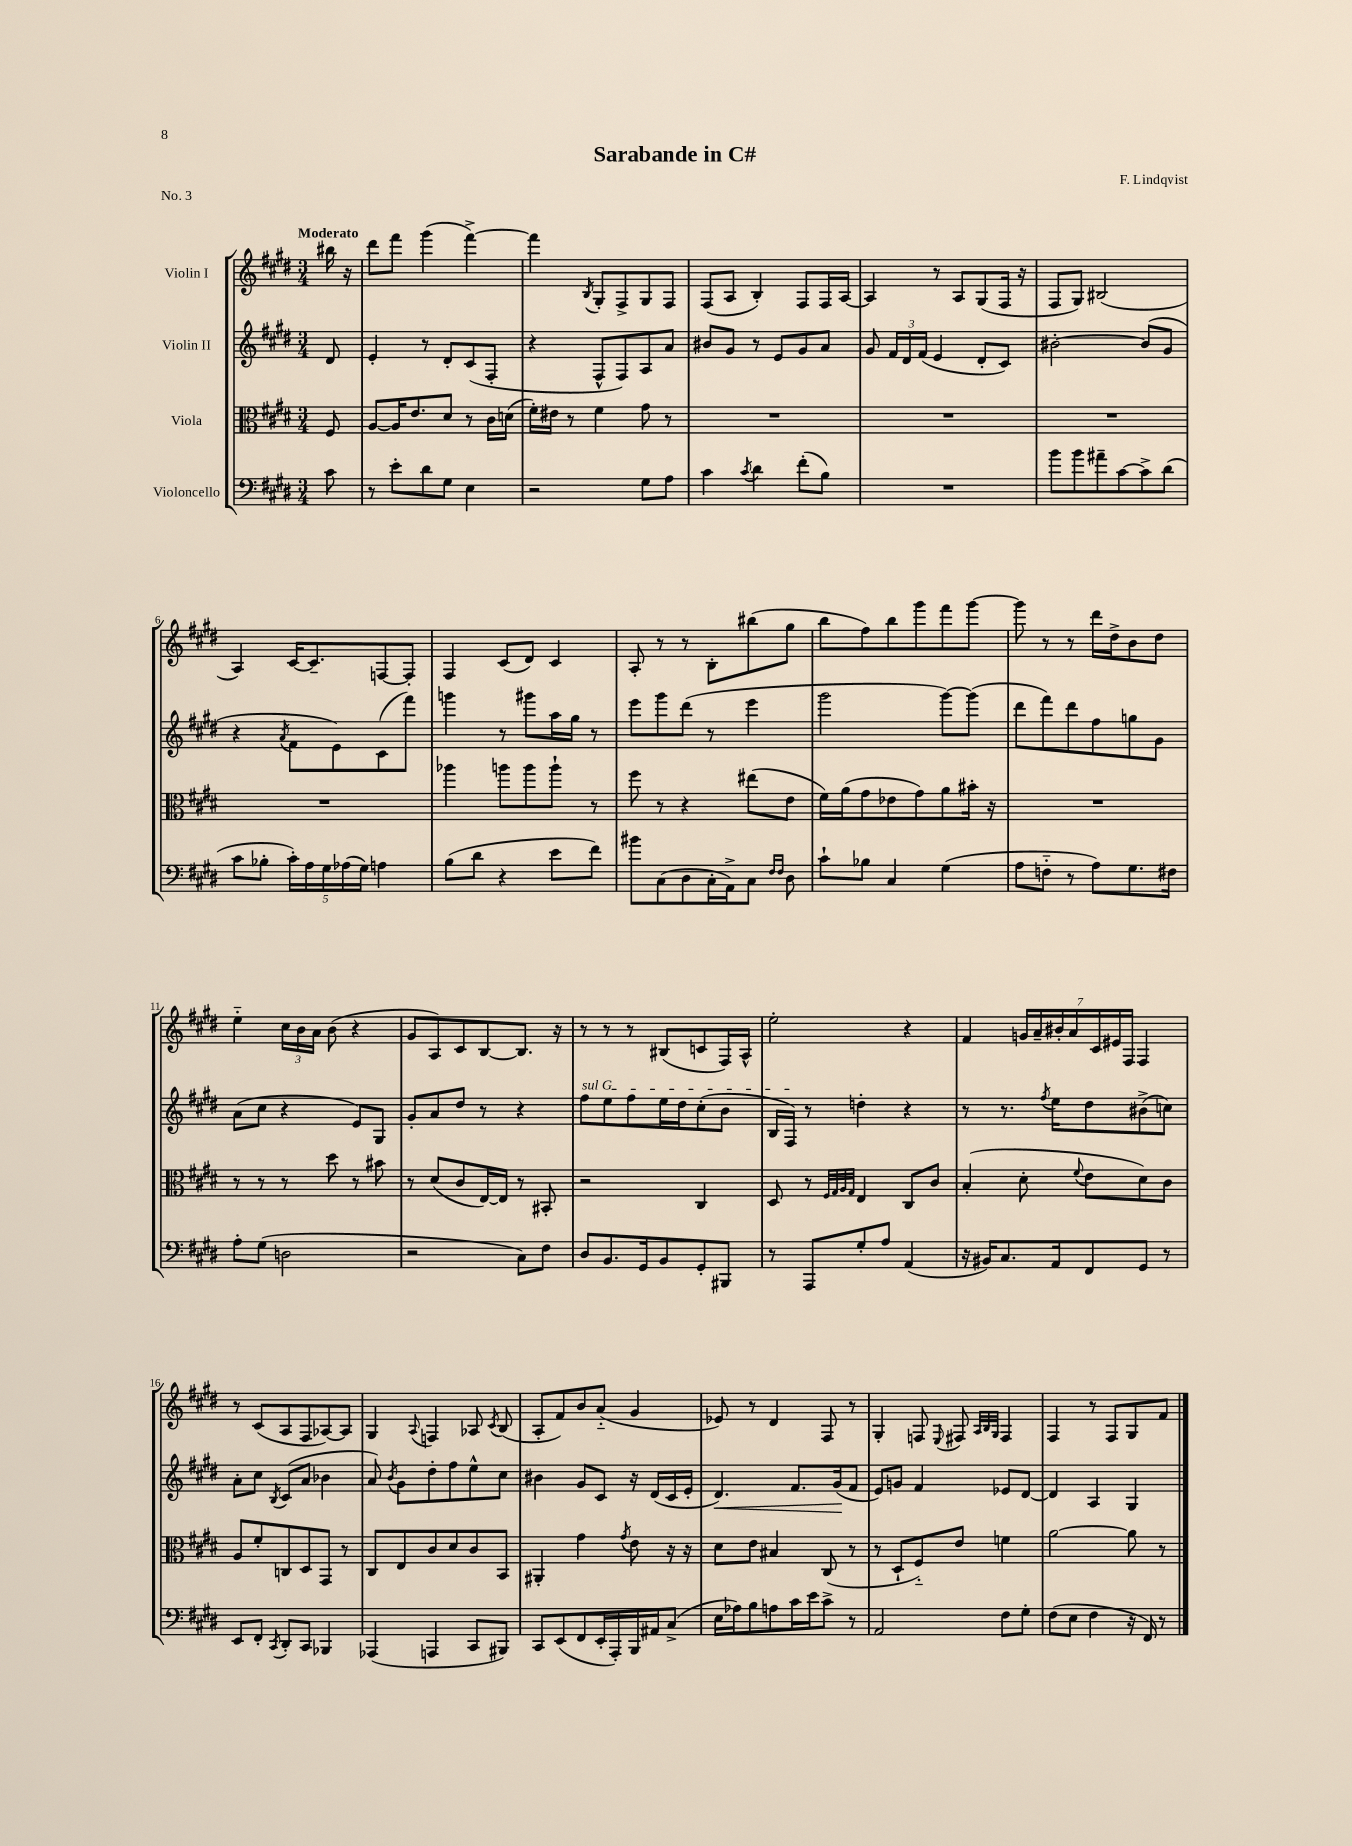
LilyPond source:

\header { title = "Sarabande in C#" composer = "F. Lindqvist" piece = "No. 3" }
<<
\new StaffGroup <<
\new Staff = "s0" \with { instrumentName = "Violin I" } {
    \clef treble \key e \major \numericTimeSignature \time 3/4 \partial 8 \tempo "Moderato"
    \autoBeamOff bis''16 r16 |
    dis'''8[ fis'''8] gis'''4( fis'''4~->) |
    fis'''4 \acciaccatura { b8 } gis8[-. fis8-> gis8 fis8] |
    fis8[( a8] b4-.) fis8[ fis16 a16]~ |
    a4 r8 a8[ gis8( fis16] r16 |
    fis8[ gis8]) bis2( |
    a4) cis'16[~ cis'8.-- f8~ f8]-. |
    fis4 cis'8[( dis'8]) cis'4 |
    a8-. r8 r8 b8[-. bis''8( gis''8] |
    b''8[ fis''8) b''8 gis'''8 fis'''8 gis'''8]~ |
    gis'''8 r8 r8 dis'''16[ dis''16-> b'8 dis''8] |
    e''4-_ \tuplet 3/2 { cis''16[ b'16 a'16] } b'8( r4 |
    gis'8[ a8) cis'8 b8~ b8.] r16 |
    r8 r8 r8 bis8[( c'8 fis16) a16]-^ |
    e''2-. r4 |
    fis'4 \tuplet 7/4 { g'16[ a'16-- bis'16-. a'16 cis'16 eis'16 fis16] } fis4 |
    r8 cis'8[( a8 fis8 aes8~) aes8] |
    gis4 \appoggiatura { a8 } f4 aes8 \acciaccatura { cis'8 } b8( |
    a8[-. fis'8) b'8 a'8]-_( gis'4 |
    ees'8) r8 dis'4 fis8 r8 |
    gis4-. f8 \appoggiatura { e8 } fis8 \grace { a32[ b32 gis32] } fis4 |
    fis4 r8 fis8[ gis8 fis'8] \bar "|." |
}
\new Staff = "s1" \with { instrumentName = "Violin II" } {
    \clef treble \key e \major \numericTimeSignature \time 3/4 \partial 8
    \autoBeamOff dis'8 |
    e'4-. r8 dis'8[-. cis'8( fis8]-. |
    r4 fis8[-^ fis8) a8 a'8] |
    bis'8[ gis'8] r8 e'8[ gis'8 a'8] |
    gis'8 \tuplet 3/2 { fis'16[ dis'16 fis'16]( } e'4 dis'8[-. cis'8]) |
    bis'2~-. bis'8[( gis'8] |
    r4 \acciaccatura { a'8 } fis'8[ e'8) cis'8( fis'''8]) |
    g'''4 r8 gis'''8[ a''16 gis''16] r8 |
    e'''8[ gis'''8 dis'''8]( r8 e'''4 |
    gis'''2 gis'''8[~) gis'''8]( |
    dis'''8[ fis'''8) dis'''8 fis''8 g''8 gis'8] |
    a'8[( cis''8] r4 e'8[) gis8] |
    gis'8[-. a'8 dis''8] r8 r4 |
    \once \override TextSpanner.bound-details.left.text = \markup { \italic "sul G" } fis''8[\startTextSpan e''8 fis''8 e''16 dis''16 cis''8-.( b'8] |
    b16[ fis16]\stopTextSpan) r8 d''4-. r4 |
    r8 r8. \acciaccatura { fis''8 } e''16[ dis''8 bis'8->( c''8]) |
    a'8[-. cis''8] \acciaccatura { b8 } cis'8[( a'8] bes'4 |
    a'8) \acciaccatura { b'8 } gis'8[ dis''8-. fis''8 e''8-^ cis''8] |
    bis'4 gis'8[ cis'8] r16 dis'16[( cis'16 e'16]-. |
    dis'4.\<) fis'8.[ gis'16\!( fis'8] |
    e'8[) g'8] fis'4 ees'8[ dis'8]~ |
    dis'4 a4 gis4 \bar "|." |
}
\new Staff = "s2" \with { instrumentName = "Viola" } {
    \clef alto \key e \major \numericTimeSignature \time 3/4 \partial 8
    \autoBeamOff fis8 |
    a8[~ a16 e'8. dis'8] r8 cis'16[ d'16]( |
    fis'16[-.) eis'16] r8 fis'4 gis'8 r8 |
    R2. |
    R2. |
    R2. |
    R2. |
    aes''4 a''8[ a''8 a''8]-! r8 |
    fis''8 r8 r4 eis''8[( e'8] |
    fis'16[) a'16( gis'8 ees'8 gis'8) a'8 bis'16]-. r16 |
    R2. |
    r8 r8 r8 dis''8 r8 bis'8 |
    r8 dis'8[( cis'8 e16~) e16] r8 bis,8-. |
    r2 cis4 |
    dis8 r8 \grace { fis32[ gis32 a32 gis32] } e4 cis8[ cis'8] |
    b4-.( dis'8-. \appoggiatura { fis'8 } e'8[ dis'8) cis'8] |
    a8[ fis'8-. c8 dis8 gis,8] r8 |
    cis8[ e8 cis'8 dis'8 cis'8 b,8] |
    ais,4-. gis'4 \acciaccatura { gis'8 } e'8 r16 r16 |
    dis'8[ e'8] bis4 cis8( r8 |
    r8 dis8[-! fis8-_) e'8] f'4 |
    a'2~ a'8 r8 \bar "|." |
}
\new Staff = "s3" \with { instrumentName = "Violoncello" } {
    \clef bass \key e \major \numericTimeSignature \time 3/4 \partial 8
    \autoBeamOff cis'8 |
    r8 e'8[-. dis'8 gis8] e4 |
    r2 gis8[ a8] |
    cis'4 \acciaccatura { cis'8 } dis'4 fis'8[-.( b8]) |
    R2. |
    b'8[ b'8 ais'8-- cis'8~ cis'8-> dis'8]( |
    cis'8[ bes8]-. \tuplet 5/4 { cis'16[-.) a16 gis16 aes16( gis16]) } a4 |
    b8[( dis'8] r4 e'8[ fis'8]) |
    bis'8[ cis8( dis8 cis16-. a,16->) cis8] \grace { fis16[ fis16] } dis8 |
    cis'8[-! bes8] cis4 gis4( |
    a8[ f8]-_ r8 a8[) gis8. fis16] |
    a8[-. gis8]( d2 |
    r2 cis8[) fis8] |
    dis8[ b,8. gis,16 b,8 gis,8-. bis,,8] |
    r8 a,,8[ gis8-. a8] a,4( |
    r16 bis,16[) cis8. a,16 fis,8 gis,8] r8 |
    e,8[ fis,8]-. \acciaccatura { cis,8 } dis,8[-. cis,8] bes,,4 |
    aes,,4( a,,4 cis,8[ bis,,8]) |
    cis,8[ e,8( fis,8 e,16-. a,,16-.) b,,16 ais,16 cis8]->( |
    e16[ aes16) b8 a8 cis'16 e'16 cis'8]-> r8 |
    a,2 fis8[ gis8]-. |
    fis8[( e8] fis4 r16 fis,16) r8 \bar "|." |
}
>>
>>
